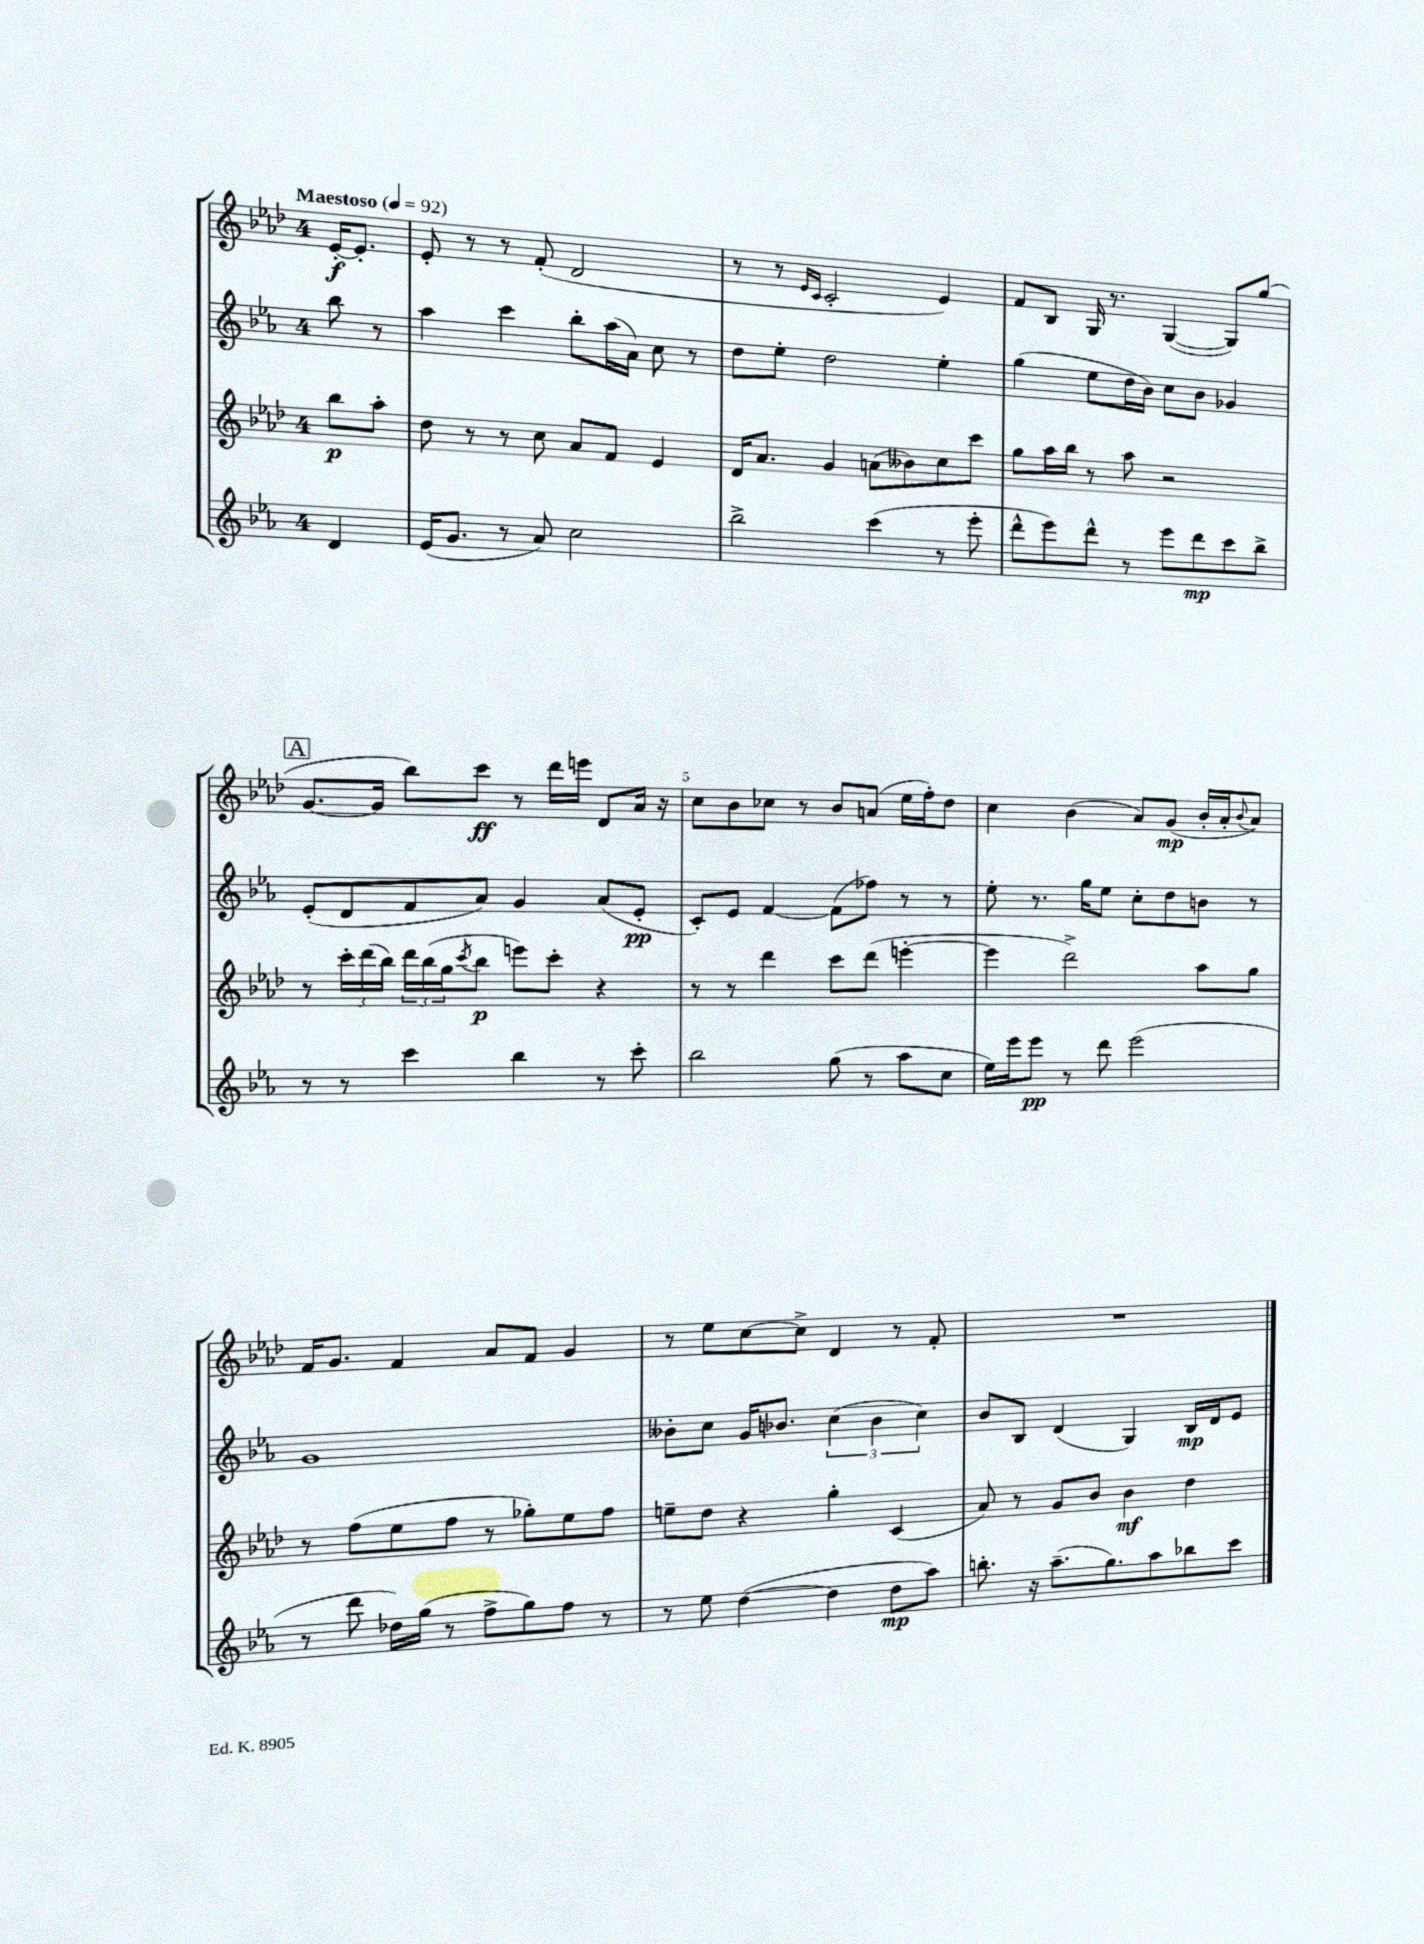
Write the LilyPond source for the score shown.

<<
\new StaffGroup <<
\new Staff = "s0" {
    \clef treble \key aes \major \once \override Staff.TimeSignature.style = #'single-digit \time 4/4 \partial 4 \tempo "Maestoso" 4 = 92
    ees'16~-.\f ees'8.-. |
    ees'8-. r8 r8 f'8-.( des'2 |
    r8 r8 \grace { ees'16 c'16 } c'2-. ees'4) |
    f'8 bes8 g16 r8. g4~( g8) g''8( |
    \mark \markup { \box "A" } g'8.~ g'16 bes''8) c'''8\ff r8 des'''16 e'''16 des'8 aes'16 r16 |
    c''8 bes'8 ces''8 r8 bes'8 a'8( ees''16 f''16-.) des''8 |
    c''4 bes'4( aes'8) g'8\mp( bes'16-. aes'16-. \appoggiatura { bes'8 } aes'8) |
    f'16 g'8. f'4 aes'8 f'8 g'4 |
    r8 ees''8 c''8~ c''8-> des'4 r8 f'8-. |
    R1 \bar "|." |
}
\new Staff = "s1" {
    \clef treble \key ees \major \once \override Staff.TimeSignature.style = #'single-digit \time 4/4 \partial 4
    bes''8 r8 |
    aes''4 c'''4 bes''8-. aes''16( aes'16) c''8 r8 |
    d''8 ees''8-. d''2 ees''4-. |
    g''4( ees''8 d''16 bes'16) c''8 bes'8 ges'4 |
    \mark \markup { \box "A" } ees'8-.( d'8 f'8 aes'8) g'4 aes'8( ees'8-.\pp |
    c'8-.) ees'8 f'4~ f'8( fes''8) r8 r8 |
    ees''8-. r8. g''16 ees''8 c''8-. d''8 b'8 r8 |
    g'1 |
    beses'8-. c''8 g'16 bes'8. \tuplet 3/2 { c''4( bes'4 c''4) } |
    bes'8 bes8 d'4( g4) bes16\mp d'16 ees'8 \bar "|." |
}
\new Staff = "s2" {
    \clef treble \key aes \major \once \override Staff.TimeSignature.style = #'single-digit \time 4/4 \partial 4
    bes''8\p aes''8-. |
    des''8 r8 r8 c''8 aes'8 f'8 ees'4 |
    des'16 aes'8. g'4 a'8( beses'8) c''8 c'''8 |
    g''8 aes''16 bes''16 r8 aes''8 r2 |
    \mark \markup { \box "A" } r8 \tuplet 3/2 { c'''16-. des'''16( bes''16) } \tuplet 3/2 { des'''16 bes''16( g''16 } \acciaccatura { c'''8 } bes''8\p e'''8) c'''8-. r4 |
    r8 r8 des'''4 c'''8 des'''8( e'''4~-. |
    e'''4 des'''2->) aes''8 g''8 |
    r8 f''8( ees''8 f''8 r8 ges''8-.) ees''8 f''8 |
    e''8-- des''8 r4 g''4-. c'4( |
    aes'8) r8 g'8 bes'8 bes'4\mf des''4 \bar "|." |
}
\new Staff = "s3" {
    \clef treble \key ees \major \once \override Staff.TimeSignature.style = #'single-digit \time 4/4 \partial 4
    d'4 |
    ees'16( g'8. r8 aes'8) c''2 |
    bes''2-> c'''4( r8 ees'''8-. |
    d'''8-^ ees'''8) d'''8-^ r8 ees'''8 d'''8\mp c'''8 bes''8-> |
    \mark \markup { \box "A" } r8 r8 c'''4 bes''4 r8 c'''8-. |
    bes''2 g''8( r8 aes''8 c''8 |
    ees''16) ees'''16 ees'''8\pp r8 d'''8 ees'''2( |
    r8 d'''8 des''16) g''16( r8 f''8-> g''8) f''8 r8 |
    r8 ees''8 d''4~( d''4 d''8\mp aes''8) |
    b''8.-. r16 aes''8.--( g''8.) aes''8 bes''8 c'''8 \bar "|." |
}
>>
>>
\layout { \context { \Score \override BarNumber.break-visibility = ##(#f #t #t) barNumberVisibility = #(every-nth-bar-number-visible 5) } }
